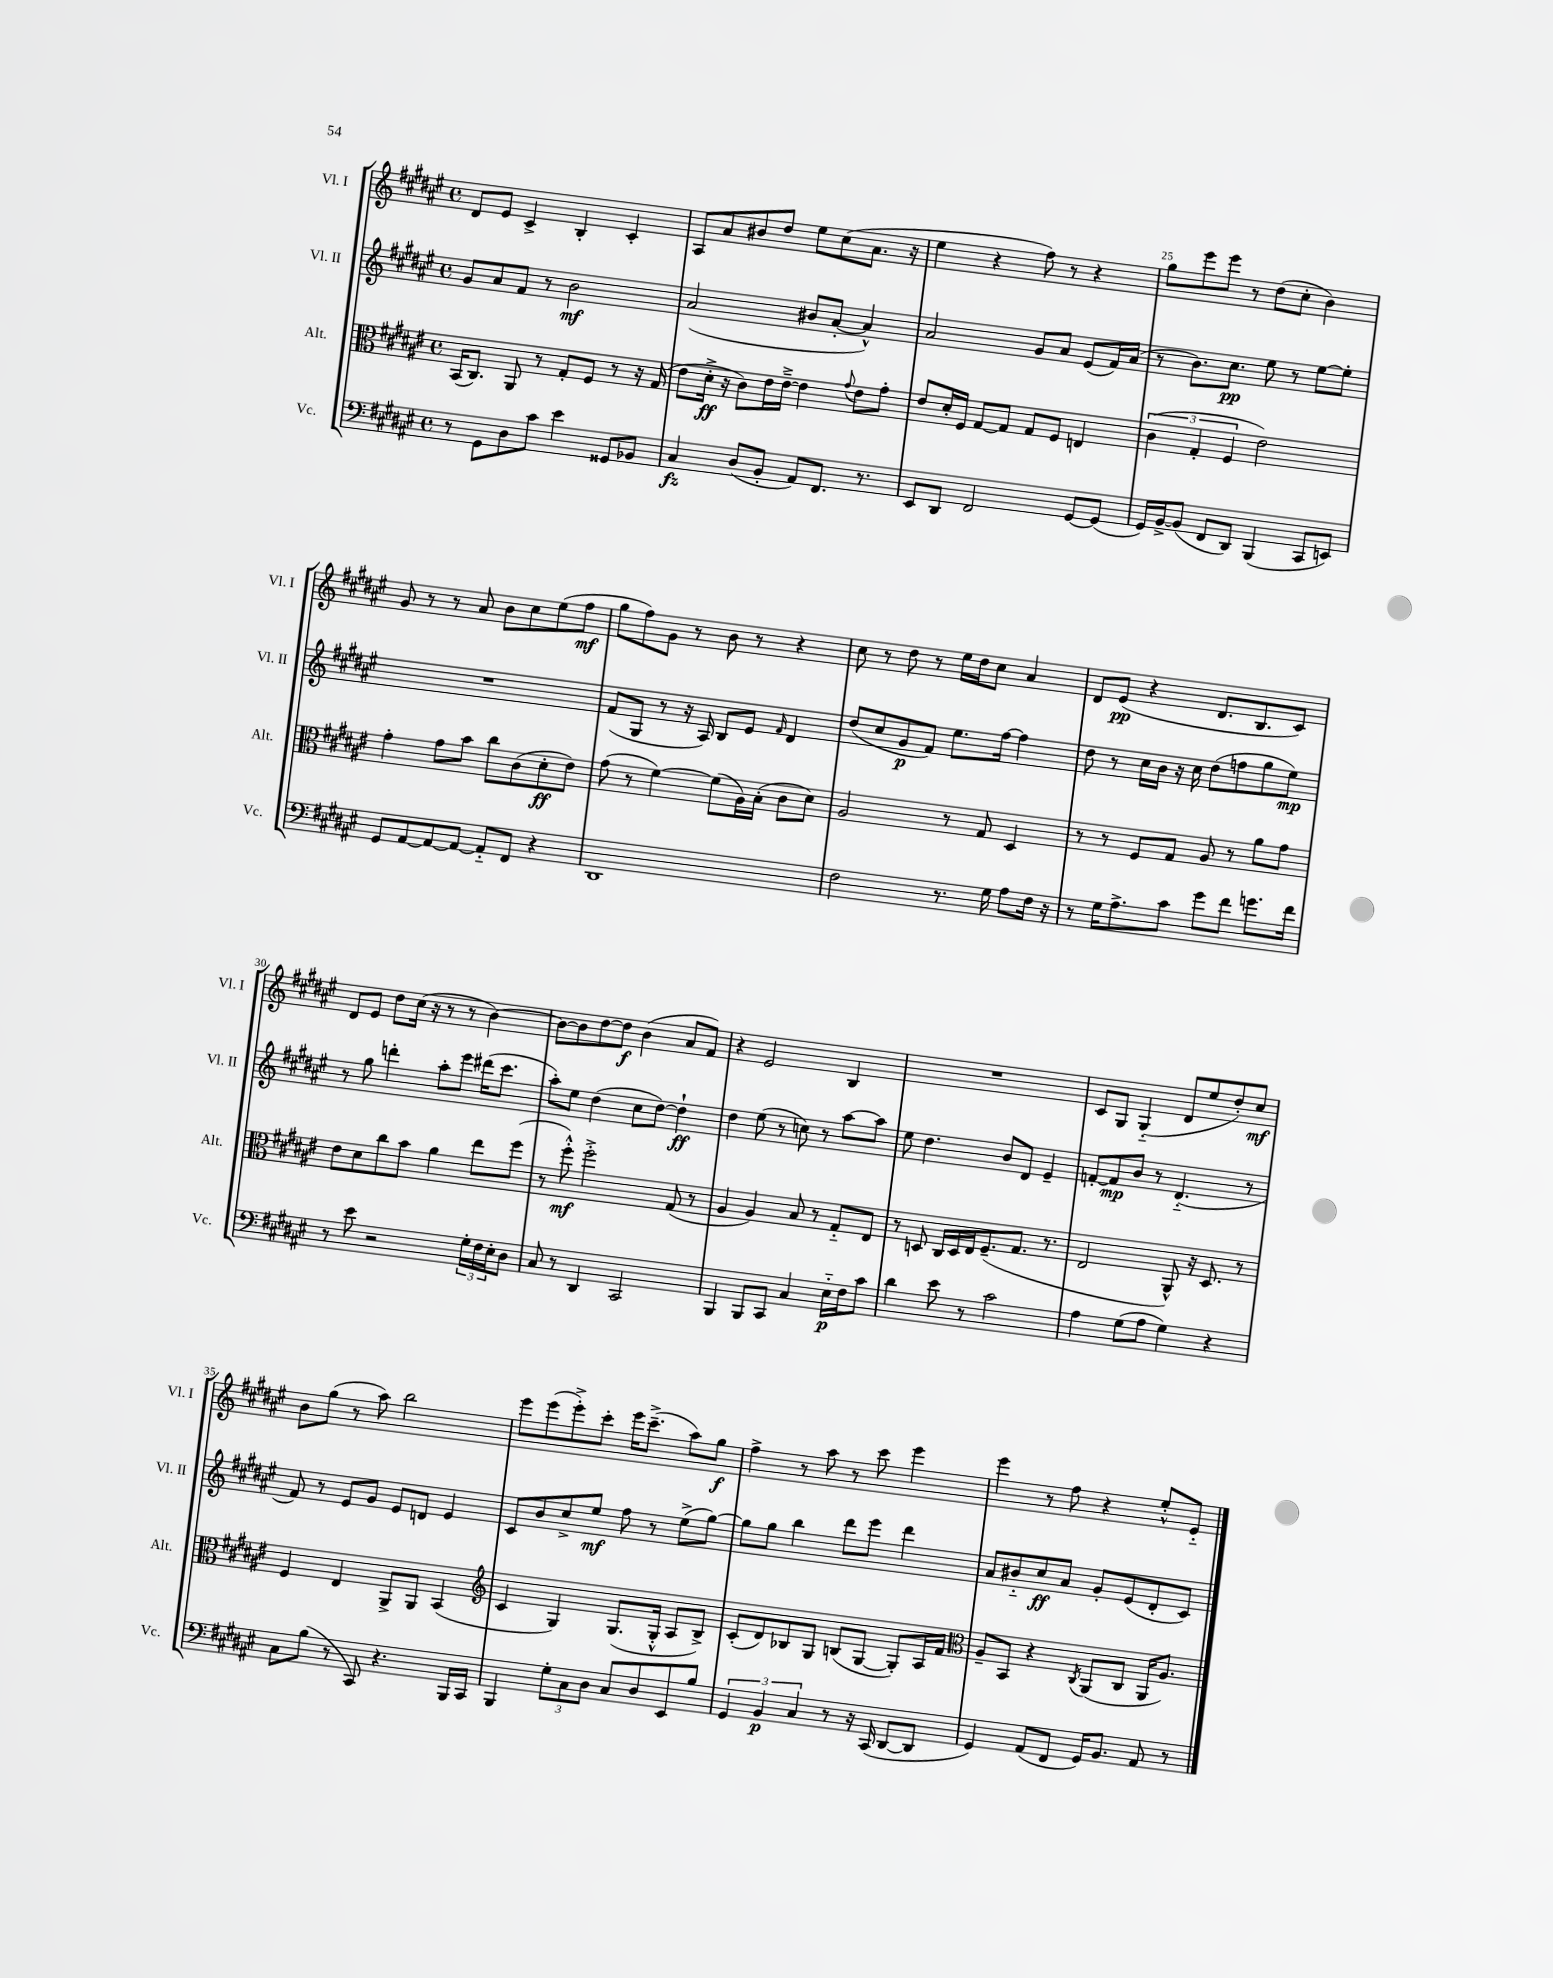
<<
\new StaffGroup <<
\new Staff = "s0" \with { instrumentName = "Vl. I" shortInstrumentName = "Vl. I" } {
    \clef treble \key fis \major \defaultTimeSignature \time 4/4
    dis'8 eis'8 cis'4-> b4-. cis'4-. |
    ais8 ais'8 bis'8 dis''8 eis''8 cis''8( ais'8. r16 |
    eis''4 r4 fis''8) r8 r4 |
    gis''8 eis'''8 eis'''8 r8 dis''8( cis''8-. b'4) |
    gis'8 r8 r8 ais'8 b'8 cis''8 eis''8( fis''8\mf |
    gis''8 fis''8) gis'8 r8 b'8 r8 r4 |
    cis''8 r8 dis''8 r8 eis''16 dis''16 cis''8 ais'4 |
    dis'8 eis'8\pp( r4 dis'8. b8. cis'8) |
    dis'8 eis'8 dis''8 cis''16( r16 r8 r8 b'4~) |
    b'8~ b'8 dis''8~ dis''8\f b'4( ais'8 fis'8) |
    r4 eis'2 b4 |
    R1 |
    cis'8 gis8 gis4-_( dis'8 eis''8 dis''8-.) cis''8\mf |
    b'8 gis''8( r8 ais''8) b''2 |
    eis'''8 eis'''8( eis'''8-.->) cis'''8-. eis'''16 cis'''8.--->( ais''8) gis''8\f |
    fis''4-> r8 ais''8 r8 cis'''8 eis'''4 |
    eis'''4 r8 fis''8 r4 eis''8-.-^ eis'8-_ \bar "|." |
}
\new Staff = "s1" \with { instrumentName = "Vl. II" shortInstrumentName = "Vl. II" } {
    \clef treble \key fis \major \defaultTimeSignature \time 4/4
    gis'8 ais'8 fis'8 r8 b'2\mf |
    ais'2( bis'8 ais'8~-. ais'4-^) |
    ais'2 gis'8 ais'8 eis'8( fis'16) ais'16( |
    r8 b'8.) cis''8.\pp eis''8 r8 eis''8~ eis''8-. |
    R1 |
    fis'8( gis8 r8 r16 ais16) b8 eis'8 \grace { fis'16 } dis'4 |
    dis''8( cis''8 gis'8\p fis'8) eis''8. fis''16~ fis''4 |
    dis''8 r8 cis''16 b'16 r16 cis''16 dis''8( f''8 gis''8 eis''8\mp) |
    r8 gis''8 d'''4-. ais''8-. eis'''8 dis'''16( cis'''8. |
    ais''8-.) eis''8 dis''4( cis''8 dis''8~) dis''4-!\ff |
    dis''4 eis''8( r8 c''8) r8 ais''8~ ais''8 |
    eis''8 dis''4. b'8 dis'8 eis'4-- |
    f'8~-. f'8\mp b'8 r8 dis'4.-_( r8 |
    fis'8) r8 eis'8 gis'8 eis'8 d'8 eis'4 |
    cis'8 b'8 cis''8-> eis''8\mf fis''8 r8 eis''8->( gis''8~) |
    gis''8 gis''8 b''4 dis'''8 eis'''8 dis'''4 |
    ais'8 bis'8-_ cis''8\ff ais'8 gis'8-. eis'8( dis'8-. cis'8) \bar "|." |
}
\new Staff = "s2" \with { instrumentName = "Alt." shortInstrumentName = "Alt." } {
    \clef alto \key fis \major \defaultTimeSignature \time 4/4
    b,16( cis8.) ais,8 r8 gis8-. fis8 r8 r16 gis16( |
    eis'8 dis'16-.->\ff r16 cis'8) eis'16 eis'16~---> eis'4 \appoggiatura { gis'8 } eis'8 gis'8-. |
    eis'8 dis'16-. fis16 gis8~ gis8 gis8 fis8 e4 |
    \tuplet 3/2 { cis'4( gis4-. fis4 } eis'2) |
    gis'4-. gis'8 b'8 cis''8 cis'8( dis'8-.\ff eis'8) |
    gis'8( r8 fis'4~) fis'8( ais16) b16-.( cis'8 dis'8) |
    ais2 r8 gis8 dis4 |
    r8 r8 fis8 gis8 ais8 r8 ais'8 gis'8 |
    eis'8 dis'8 cis''8 b'8 ais'4 eis''8 fis''8( |
    r8 fis''8-.-^\mf) fis''2-.-> gis8( r8 |
    ais4 ais4) b8 r8 gis8-_ eis8 |
    r8 d8 cis16 d16 eis16 fis8.--( gis8. r8. |
    eis2 ais,8-^) r16 dis8. r8 |
    fis4 eis4 ais,8-> ais,8 b,4( |
    \clef treble cis'4 gis4) gis8.( gis16-.-^ ais8 b8->) |
    cis'8-.( dis'8) bes8 gis8 b8( gis8~ gis8-.) ais16 fis'16 |
    \clef alto ais8-- b,8 r4 \acciaccatura { cis8 } ais,8( cis8 ais,16 ais8.) \bar "|." |
}
\new Staff = "s3" \with { instrumentName = "Vc." shortInstrumentName = "Vc." } {
    \clef bass \key fis \major \defaultTimeSignature \time 4/4
    r8 gis,8 dis8 cis'8 eis'4 gisis,8 bes,8 |
    cis4\fz dis8( b,8-. ais,8) fis,8. r8. |
    eis,8 dis,8 fis,2 gis,8~ gis,8( |
    gis,16) b,16~-> b,8( fis,8 dis,8) b,,4( cis,8 e,8) |
    gis,8 ais,8~ ais,8~ ais,8~ ais,8-_ fis,8 r4 |
    dis,1 |
    fis2 r8. gis16 ais8 fis16 r16 |
    r8 gis16 ais8.-> cis'8 gis'8 fis'8 g'8. fis'16 |
    r8 eis'8 r2 \tuplet 3/2 { gis16-. fis16 eis16-. } dis8 |
    cis8 r8 dis,4 cis,2 |
    b,,4 b,,8 cis,8 cis4 eis16-_\p fis16 cis'8 |
    dis'4 eis'8 r8 cis'2 |
    ais4 gis8( ais8 gis4) r4 |
    cis8 b8( r8 cis,8) r4. b,,16 cis,16 |
    b,,4 \tuplet 3/2 { gis8-. cis8 dis8 } cis8 dis8 eis,8 b8 |
    \tuplet 3/2 { gis,4 b,4\p cis4 } r8 r16 cis,16( dis,8~ dis,8 |
    gis,4) ais,8( fis,8 gis,16) b,8. ais,8 r8 \bar "|." |
}
>>
>>
\layout { \context { \Score currentBarNumber = #22 \override BarNumber.break-visibility = ##(#f #t #t) barNumberVisibility = #(every-nth-bar-number-visible 5) } }
